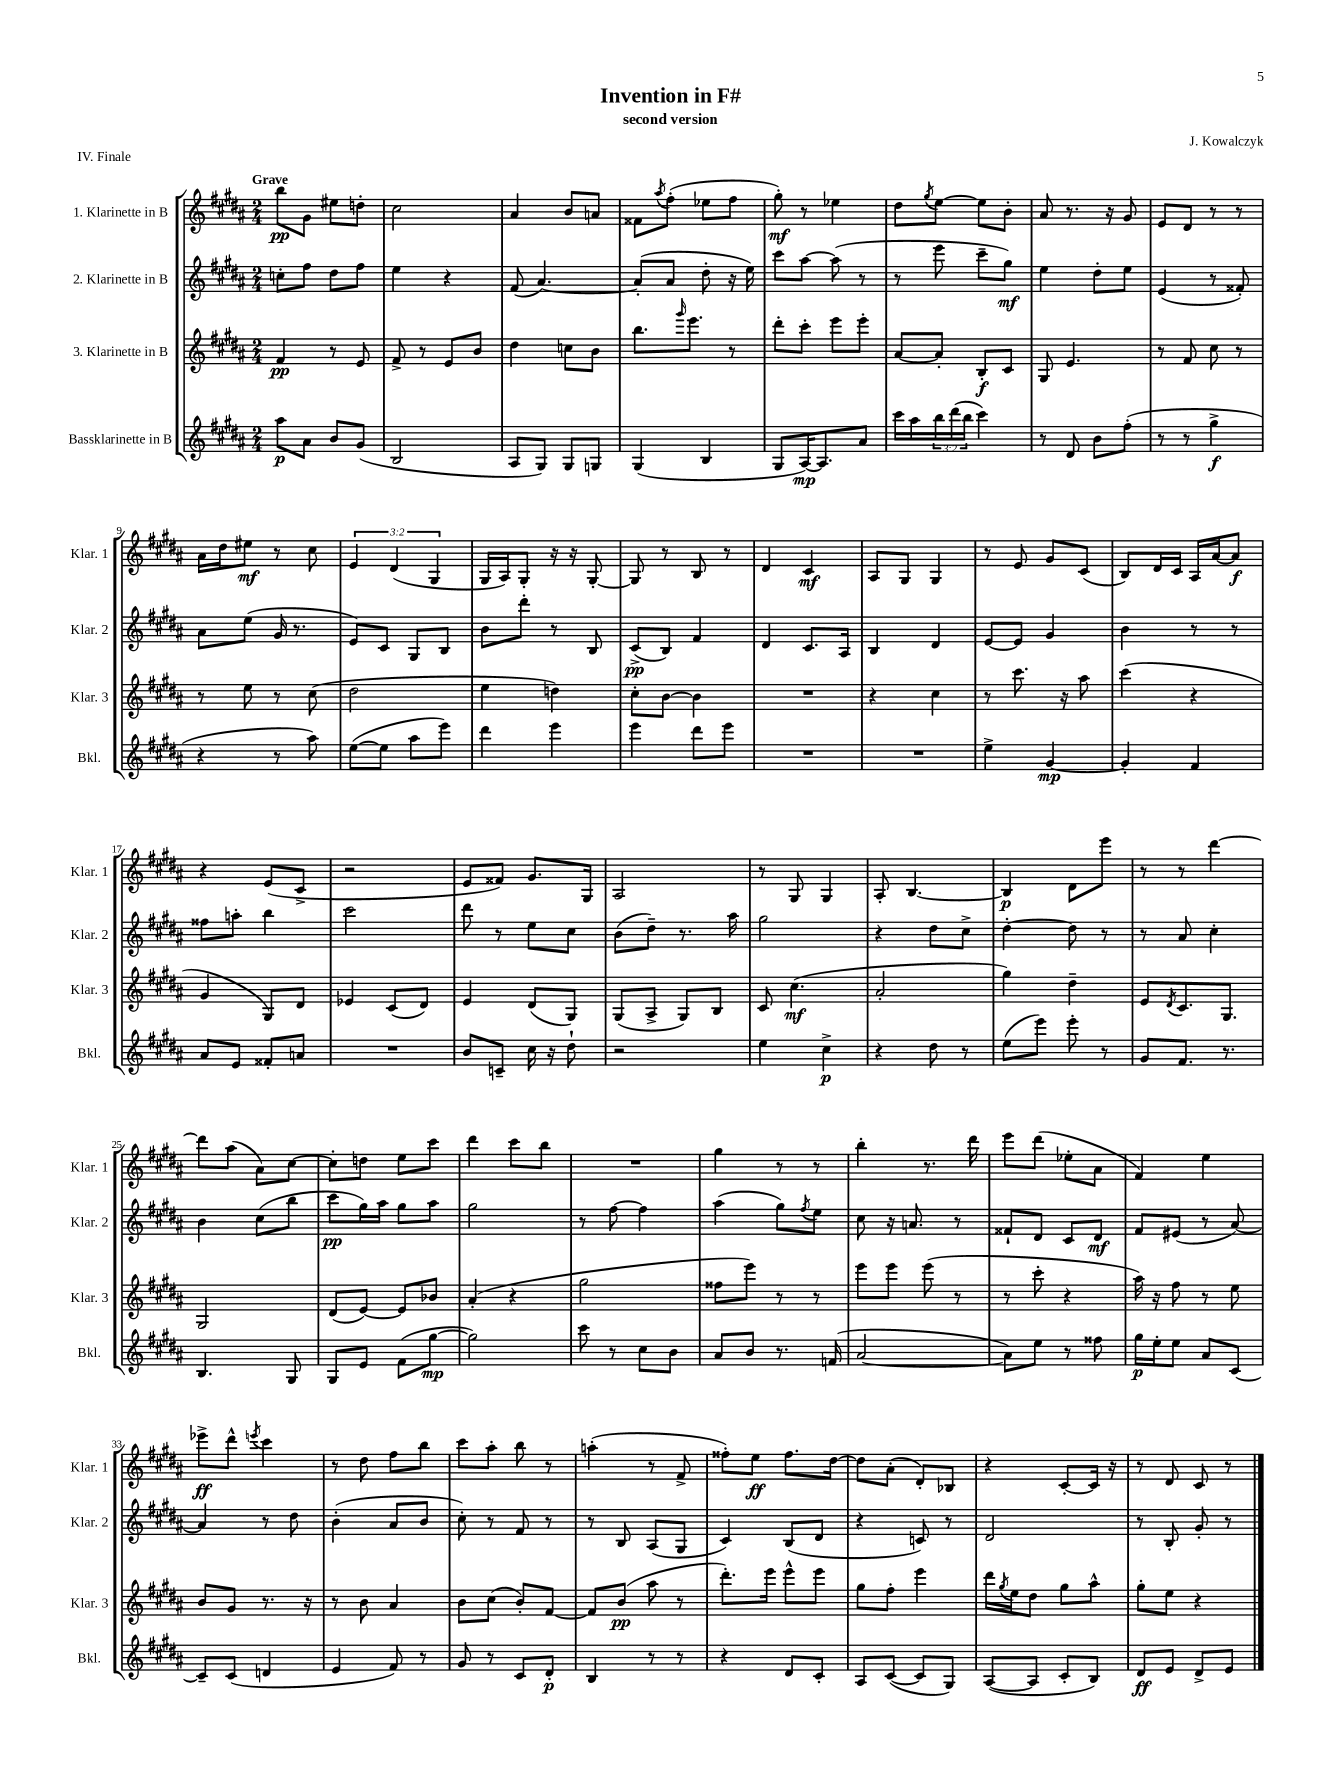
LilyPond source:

\header { title = "Invention in F#" composer = "J. Kowalczyk" subtitle = "second version" piece = "IV. Finale" }
<<
\new StaffGroup <<
\new Staff = "s0" \with { instrumentName = "1. Klarinette in B" shortInstrumentName = "Klar. 1" } {
    \clef treble \key b \major \numericTimeSignature \time 2/4 \override Staff.TupletNumber.text = #tuplet-number::calc-fraction-text \tempo "Grave"
    b''8\pp gis'8 eis''8 d''8-. |
    cis''2 |
    ais'4 b'8 a'8 |
    fisis'8 \acciaccatura { ais''8 } fis''8-.( ees''8 fis''8 |
    gis''8-.\mf) r8 ees''4 |
    dis''8 \acciaccatura { gis''8 } e''8~ e''8 b'8-. |
    ais'8 r8. r16 gis'8 |
    e'8 dis'8 r8 r8 |
    ais'16 dis''16 eis''8\mf r8 cis''8 |
    \tuplet 3/2 { e'4 dis'4( gis4 } |
    gis16 ais16) gis8-. r16 r16 gis8~-. |
    gis8 r8 b8 r8 |
    dis'4 cis'4\mf |
    ais8 gis8 gis4 |
    r8 e'8 gis'8 cis'8( |
    b8) dis'16 cis'16 ais16 ais'16~ ais'8\f |
    r4 e'8( cis'8-> |
    r2 |
    e'8 fisis'8) gis'8. gis16 |
    ais2 |
    r8 gis8 gis4 |
    ais8-. b4.~ |
    b4\p dis'8 e'''8 |
    r8 r8 dis'''4~ |
    dis'''8 ais''8( ais'8) cis''8~ |
    cis''8-. d''8 e''8 cis'''8 |
    dis'''4 cis'''8 b''8 |
    R2 |
    gis''4 r8 r8 |
    b''4-. r8. dis'''16 |
    e'''8 dis'''8( ees''8-. ais'8 |
    fis'4) e''4 |
    ees'''8->\ff dis'''8-^ \acciaccatura { e'''8 } cis'''4 |
    r8 dis''8 fis''8 b''8 |
    cis'''8 ais''8-. b''8 r8 |
    a''4-.( r8 fis'8-> |
    fisis''8-.) e''8\ff fisis''8. dis''16~ |
    dis''8 ais'8-.( dis'8-.) bes8 |
    r4 cis'8~-. cis'16 r16 |
    r8 dis'8 cis'8 r8 \bar "|." |
}
\new Staff = "s1" \with { instrumentName = "2. Klarinette in B" shortInstrumentName = "Klar. 2" } {
    \clef treble \key b \major \numericTimeSignature \time 2/4
    c''8-. fis''8 dis''8 fis''8 |
    e''4 r4 |
    fis'8( ais'4.~) |
    ais'8-.( ais'8 dis''8-. r16 e''16) |
    cis'''8 ais''8~ ais''8( r8 |
    r8 e'''8 cis'''8-- gis''8\mf) |
    e''4 dis''8-. e''8 |
    e'4( r8 fisis'8-.) |
    ais'8 e''8( gis'16 r8. |
    e'8) cis'8 gis8 b8 |
    b'8 dis'''8-. r8 b8 |
    cis'8->\pp( b8) fis'4 |
    dis'4 cis'8. ais16 |
    b4 dis'4 |
    e'8~ e'8 gis'4 |
    b'4 r8 r8 |
    fisis''8 a''8-. b''4 |
    cis'''2 |
    dis'''8 r8 e''8 cis''8 |
    b'8( dis''8--) r8. ais''16 |
    gis''2 |
    r4 dis''8 cis''8-> |
    dis''4~-. dis''8 r8 |
    r8 ais'8 cis''4-. |
    b'4 cis''8( b''8 |
    cis'''8\pp gis''16) ais''16 gis''8 ais''8 |
    gis''2 |
    r8 fis''8~ fis''4 |
    ais''4( gis''8) \acciaccatura { fis''8 } e''8 |
    cis''8 r16 a'8. r8 |
    fisis'8-! dis'8 cis'8 dis'8\mf |
    fis'8 eis'8( r8 ais'8~) |
    ais'4 r8 dis''8 |
    b'4-.( ais'8 b'8 |
    cis''8-.) r8 fis'8 r8 |
    r8 b8 ais8( gis8 |
    cis'4) b8( dis'8 |
    r4 c'8) r8 |
    dis'2 |
    r8 b8-. gis'8-. r8 \bar "|." |
}
\new Staff = "s2" \with { instrumentName = "3. Klarinette in B" shortInstrumentName = "Klar. 3" } {
    \clef treble \key b \major \numericTimeSignature \time 2/4
    fis'4\pp r8 e'8 |
    fis'8-> r8 e'8 b'8 |
    dis''4 c''8 b'8 |
    b''8. \grace { gis'''16 } e'''8. r8 |
    dis'''8-. cis'''8-. e'''8 e'''8-. |
    ais'8~ ais'8-. b8-.\f cis'8 |
    gis8 e'4. |
    r8 fis'8 cis''8 r8 |
    r8 e''8 r8 cis''8( |
    dis''2 |
    e''4 d''4) |
    cis''8-. b'8~ b'4 |
    R2 |
    r4 cis''4 |
    r8 cis'''8. r16 ais''8 |
    cis'''4( r4 |
    gis'4 gis8) dis'8 |
    ees'4 cis'8( dis'8) |
    e'4 dis'8( gis8) |
    gis8( ais8-> gis8) b8 |
    cis'8 cis''4.\mf( |
    ais'2-. |
    gis''4) dis''4-- |
    e'8 \acciaccatura { dis'8 } cis'8. gis8. |
    gis2 |
    dis'8( e'8~) e'8 bes'8 |
    ais'4-.( r4 |
    gis''2 |
    fisis''8 e'''8) r8 r8 |
    e'''8 e'''8 e'''8( r8 |
    r8 cis'''8-. r4 |
    ais''16) r16 fis''8 r8 e''8 |
    b'8 gis'8 r8. r16 |
    r8 b'8 ais'4 |
    b'8 cis''8( b'8-.) fis'8~ |
    fis'8 b'8\pp( ais''8 r8 |
    dis'''8.-.) e'''16 e'''8-^ e'''8 |
    gis''8 fis''8-. e'''4 |
    dis'''16 \acciaccatura { gis''8 } e''16 dis''8 gis''8 ais''8-^ |
    gis''8-. e''8 r4 \bar "|." |
}
\new Staff = "s3" \with { instrumentName = "Bassklarinette in B" shortInstrumentName = "Bkl." } {
    \clef treble \key b \major \numericTimeSignature \time 2/4 \override Staff.TupletNumber.text = #tuplet-number::calc-fraction-text
    ais''8\p ais'8 b'8 gis'8( |
    b2 |
    ais8 gis8) gis8 g8 |
    gis4( b4 |
    gis8 ais16~\mp) ais8. ais'8 |
    cis'''16 ais''16 \tuplet 3/2 { b''16 dis'''16( b''16 } cis'''4) |
    r8 dis'8 b'8 fis''8-.( |
    r8 r8 gis''4->\f |
    r4 r8 ais''8) |
    e''8~( e''8 ais''8 e'''8) |
    dis'''4 e'''4 |
    e'''4 dis'''8 e'''8 |
    R2 |
    R2 |
    e''4-> gis'4~\mp |
    gis'4-. fis'4 |
    ais'8 e'8 fisis'8-. a'8 |
    R2 |
    b'8 c'8-- cis''16 r16 dis''8-! |
    r2 |
    e''4 cis''4->\p |
    r4 dis''8 r8 |
    e''8( e'''8) e'''8-. r8 |
    gis'8 fis'8. r8. |
    b4. gis8 |
    gis8 e'8 fis'8( gis''8~\mp |
    gis''2) |
    cis'''8 r8 cis''8 b'8 |
    ais'8 b'8 r8. f'16( |
    ais'2~ |
    ais'8) e''8 r8 fisis''8 |
    gis''16\p e''16-. e''8 ais'8 cis'8~ |
    cis'8-- cis'8( d'4 |
    e'4 fis'8) r8 |
    gis'8 r8 cis'8 dis'8-.\p |
    b4 r8 r8 |
    r4 dis'8 cis'8-. |
    ais8 cis'8~( cis'8 gis8) |
    ais8~( ais8 cis'8-. b8) |
    dis'8\ff e'8 dis'8-> e'8 \bar "|." |
}
>>
>>
